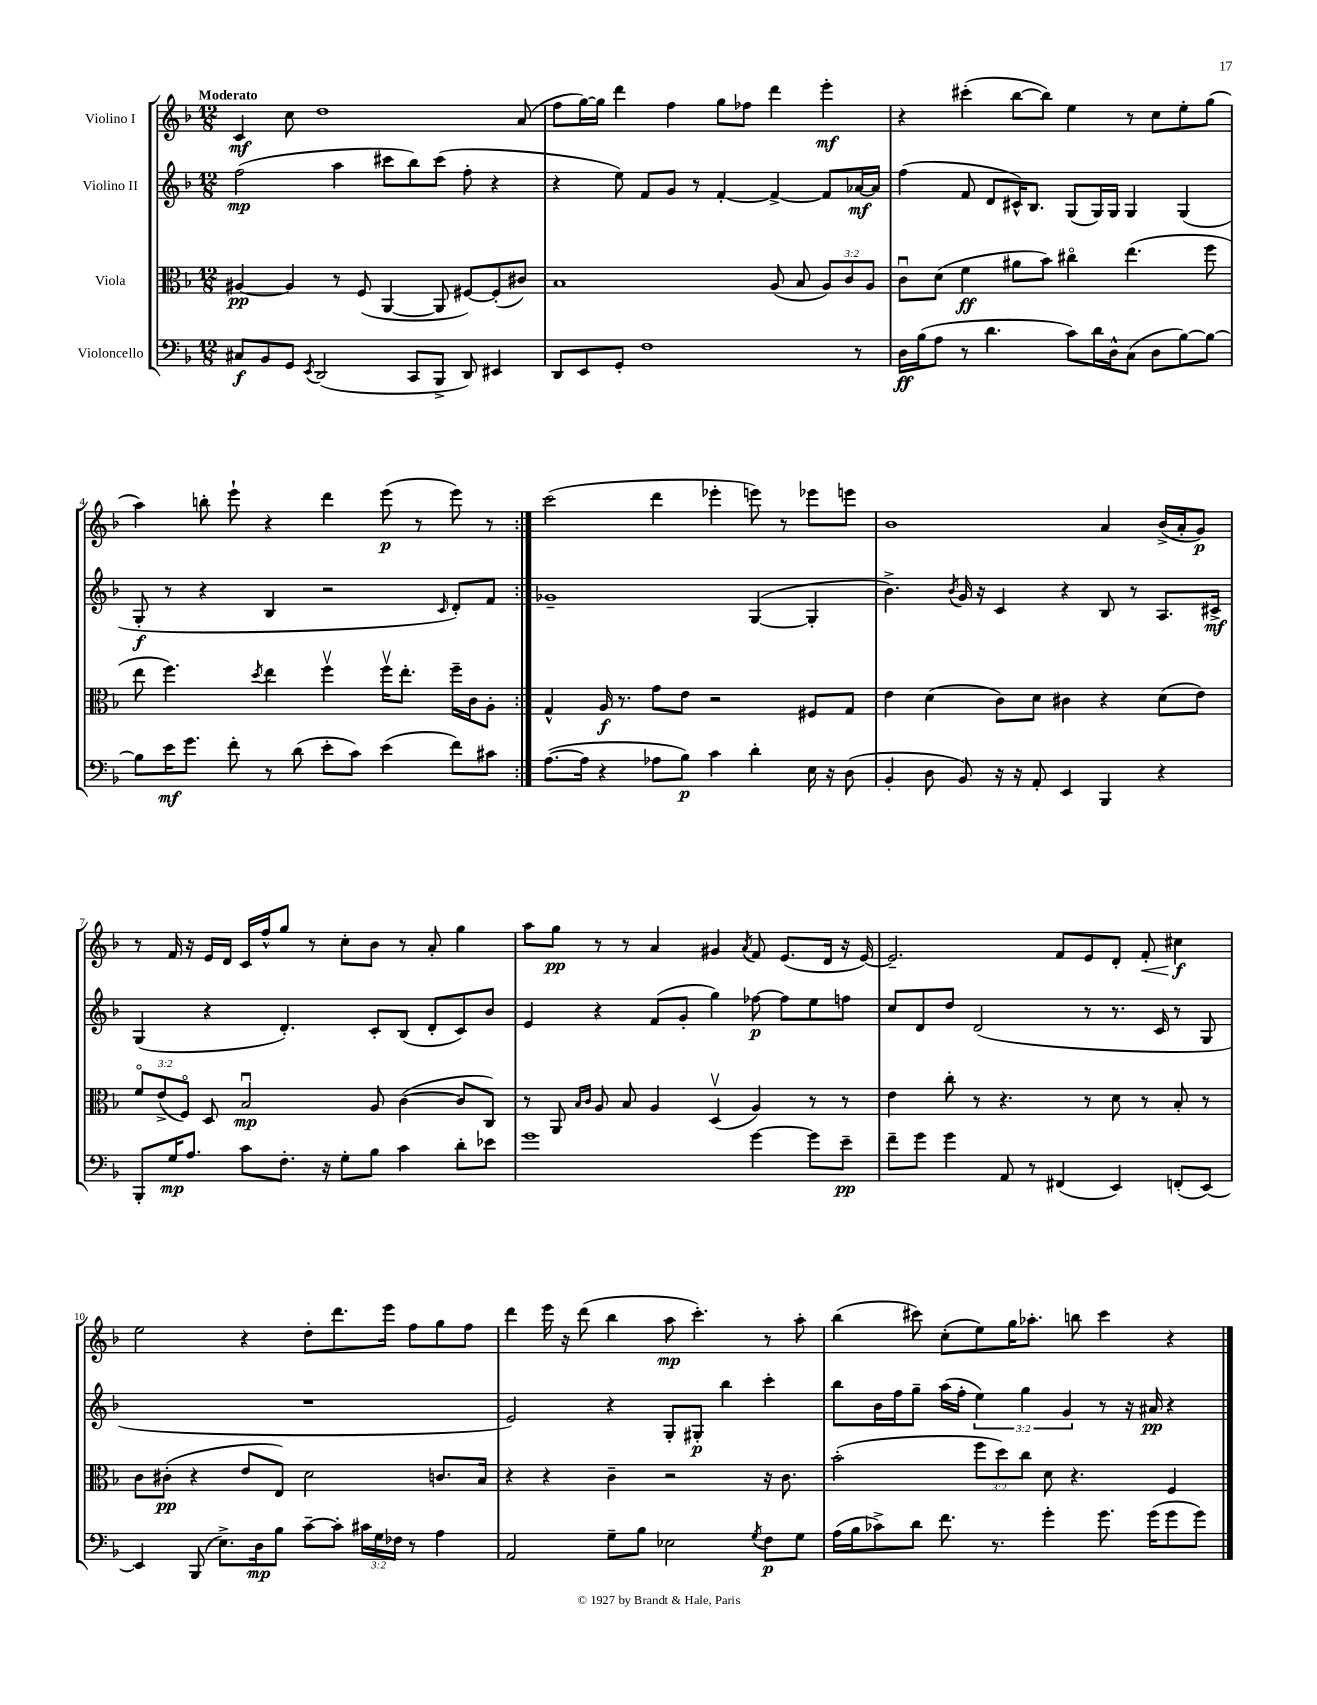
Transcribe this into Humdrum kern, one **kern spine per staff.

**kern	**kern	**kern	**kern
*staff4	*staff3	*staff2	*staff1
*clefF4	*clefC3	*clefG2	*clefG2
*k[b-]	*k[b-]	*k[b-]	*k[b-]
*M12/8	*M12/8	*M12/8	*M12/8
8C#/L	[4A#/	(2ff\	4c/
8BB-/	.	.	.
8GG/J	4A#/]	.	8cc\
8qEE/	.	.	.
(2DD/	.	.	1dd
.	8r	4aa\	.
.	(8F/	.	.
.	[4AA/	8ccc#\L	.
8CC/L	.	8bb-\)	.
8BBB-^/J	8AA/]	(8ccc#\J	.
8DD/)	[8F#/L)	8ff'\	.
4EE#/	(8F#'/]	4r	.
.	8c#/J)	.	(8a/
=	=	=	=
8DD/L	1B-	4r	8ff\L
8EE/	.	.	[16gg\L)
.	.	.	16gg\]JJ
8GG'/J	.	8ee\)	4ddd\
1F	.	8f/L	.
.	.	8g/J	4ff\
.	.	8r	.
.	.	[4f'/	8gg\L
.	.	.	8ff-\J
.	(8A/	4f^/_	4ddd\
.	8B-/	.	.
.	12A/L)	8f/]L	4eee'\
.	12c/	.	.
8r	.	[16a-/L	.
.	12A/J	.	.
.	.	16a-/]JJ	.
=	=	=	=
16D\LL	8cu\L	(4ff\	4r
(16B-\J	.	.	.
8A\J	(8d\J	.	.
8r	4f\	8f/	(4ccc#'\
4.d\	.	8d/L	.
.	8a#\L	16c#^^/K)	[8bb-\L
.	.	8.B-/J	.
.	8b-\J)	.	8bb-\]J)
8c\L)	4cc#o\	(8G/L	4ee\
16d\L	.	16G/L)	.
16D^^\J	.	16G/JJ	.
(8C\J	(4.ee\	4G/	8r
8D\L	.	.	8cc\L
[8B-\)	.	(4G/	8ee'\
8B-\_J	8ff\	.	(8gg\J
=	=	=	=
8B-\]L	8ee\	8G'/	4aa\)
16e\K	4.ff\)	8r	.
8.g\J	.	.	.
.	.	4r	8bb'\
8f'\	.	.	8eee`\
.	8qdd/	.	.
8r	4ee\	4B-/	4r
(8d\	.	.	.
8e'\L	4ffv\	2r	4ddd\
8c\J)	.	.	.
(4e\	16ffv\LK	.	(8eee\
.	8.ee'\J	.	.
.	.	.	8r
.	.	16qqc/	.
8f\L)	16ff~\LL	8d'/L)	8eee\)
.	16c\J	.	.
8c#\J	8A'\J	8f/J	8r
=:|!	=:|!	=:|!	=:|!
([8.A\L	4G^^/	1g-~	(2ccc\
16A\]Jk	.	.	.
4r	16A/	.	.
.	8.r	.	.
8A-\L	8g\L	.	4ddd\
8B-\J)	8e\J	.	.
4c\	2r	.	4eee-'\
4d'\	.	([4G/	8eee\)
.	.	.	8r
16E\	8F#/L	4G'/]	8eee-\L
16r	.	.	.
(8D\	8G/J	.	8eee\J
=	=	=	=
4BB-'/	4e\	4.b-^\)	1b-
8D\	(4d\	.	.
.	.	8qb-/	.
8BB-/)	.	16g/	.
.	.	16r	.
16r	8c\L)	4c/	.
16r	.	.	.
8AA'/	8d\J	.	.
4EE/	4c#\	4r	.
4BBB-/	4r	8B-/	4a/
.	.	8r	.
4r	(8d\L	8.A/L	(16b-^/LL
.	.	.	16a'/J
.	8e\J)	.	8g/J)
.	.	16c#^/Jk	.
=	=	=	=
8BBB-'/L	12fo/L	(4G/	8r
.	(12e^/	.	.
16G/K	.	.	16f/
.	12Fo/J)	.	.
8.A/J	.	.	16r
.	8D/	4r	16e/LL
.	.	.	16d/JJ
8c\L	2B-u/	.	16c/LL
.	.	.	16ff^^/J
8.F'\J	.	4.d'/)	8gg/J
.	.	.	8r
16r	.	.	.
8G'\L	.	.	8cc'\L
8B-\J	8A/	8c'/L	8b-\J
4c\	([4c\	(8B-/J	8r
.	.	8d'/L	8a'/
8d'\L	8c/]L	8c/)	4gg\
8e-\J	8C/J)	8b-/J	.
=	=	=	=
1g	8r	4e/	8aa\L
.	8AA/	.	8gg\J
.	16qqB-/LL	.	.
.	16qqc/JJ	.	.
.	8A/	4r	8r
.	8B-/	.	8r
.	4A/	(8f/L	4a/
.	.	8g'/J	.
.	(4Dv/	4gg\)	4g#/
.	.	.	8qa/
[4g\	4A/)	[8ff-\	8f/
.	.	8ff-\]L	(8.e/L
8g\]L	8r	8ee\	.
.	.	.	16d/Jk
8e~\J	8r	8ff\J	16r
.	.	.	[16e/)
=	=	=	=
8f~\L	4e\	8cc/L	2.e~/]
8g\J	.	8d/	.
4g\	8cc'\	8dd/J	.
.	8r	(2d/	.
8AA/	4.r	.	.
8r	.	.	.
(4FF#/	.	.	8f/L
.	8r	8r	8e/
4EE/)	8d\	8.r	8d'/J
.	8r	.	8f'/
.	.	16c/	.
(8FF'/L	8B-'/	8r	4cc#\
[8EE/J)	8r	8G/	.
=	=	=	=
4EE/]	8c\L	1.r	2ee\
.	(8c#'\J	.	.
(8BBB-/	4r	.	.
8.E^\L)	.	.	.
.	8e/L	.	4r
16D\k	.	.	.
8B-\J	8E/J)	.	.
[8c~\L	2d\	.	8dd'\L
8c'\]J	.	.	8.ddd\
24c#\LL	.	.	.
24G\	.	.	.
.	.	.	16eee\Jk
24F-\JJ	.	.	.
8r	.	.	8ff\L
4A\	8.c/L	.	8gg\
.	.	.	8ff\J
.	16B-/Jk	.	.
=	=	=	=
2AA/	4r	2e/)	4ddd\
.	4r	.	16eee\
.	.	.	16r
.	.	.	(8ddd\
8G~\L	4c~\	4r	4bb-\
8B-\J	.	.	.
2E-\	2r	8G'/L	8aa\
.	.	8G#'/J	4.ccc'\)
.	.	4bb-\	.
8qG/	.	.	.
8F\L	16r	4ccc'\	8r
.	8.c\	.	.
8G\J	.	.	8aa'\
=	=	=	=
(16A\LL	(2b-'\	8bb-\L	(4bb-\
16B-\J	.	.	.
8c-^\)	.	16b-\L	.
.	.	16ff\J	.
8d\J	.	8gg~\J	8ccc#\)
8.f\	.	(16aa\LL	(8cc'\L
.	.	16ff'\JJ	.
.	12ff\L	6ee\)	8ee\)
8.r	.	.	.
.	12dd\)	.	.
.	.	.	16gg\K
.	12cc\J	6gg\	.
.	.	.	8.aa-'\J
4g'\	8d\	.	.
.	.	6g/	.
.	4.r	.	8bb\
8.g\	.	8r	4ccc#\
.	.	16r	.
(16g\LK	.	16a#/	.
8g\	4F/	4r	4r
8g\J)	.	.	.
==	==	==	==
*-	*-	*-	*-
